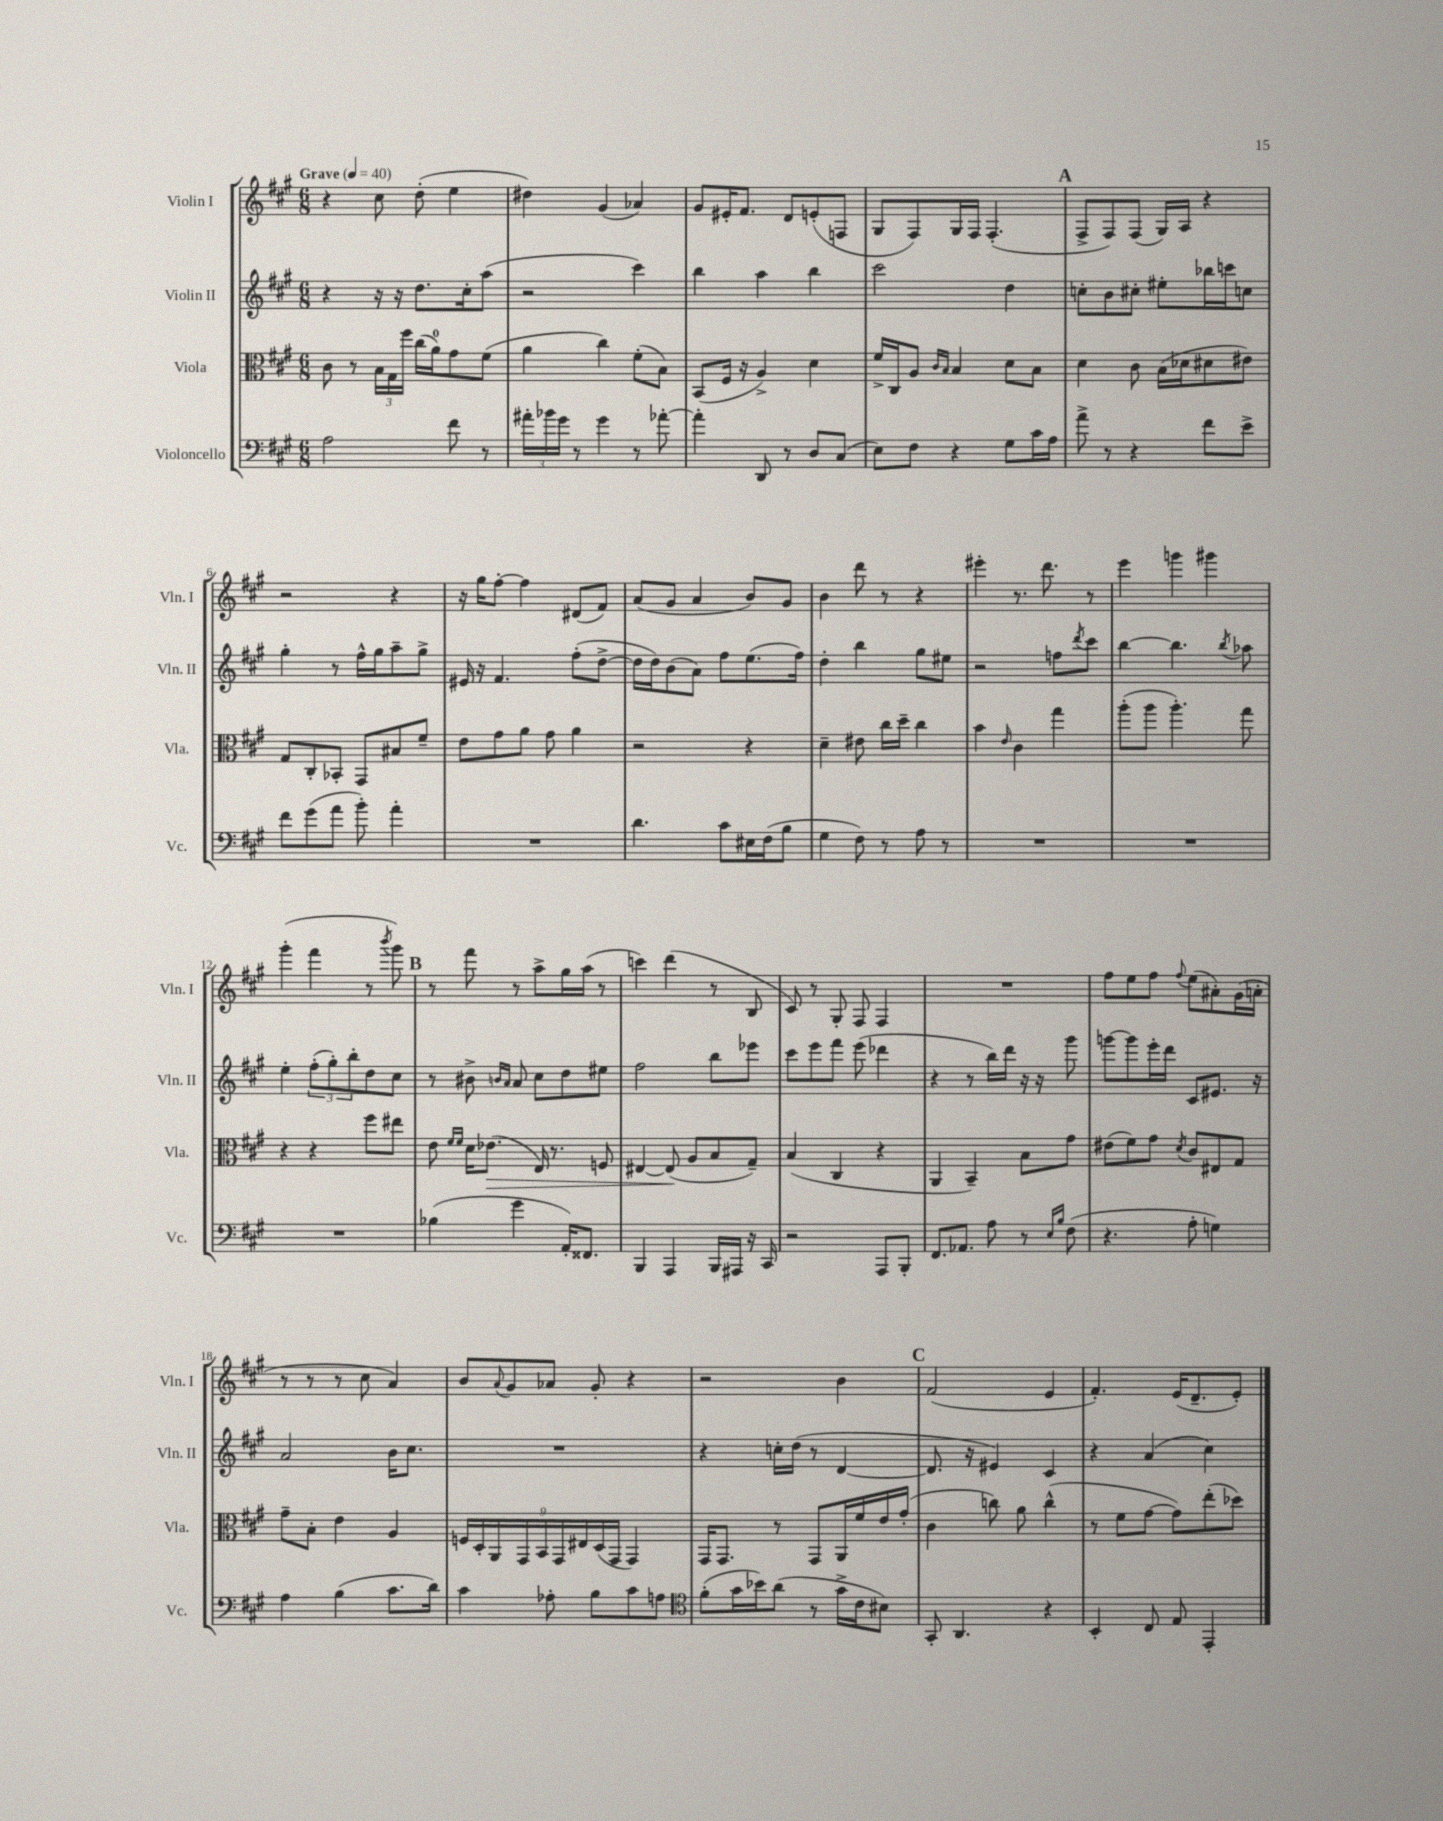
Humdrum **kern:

**kern	**kern	**dynam	**kern	**kern
*part4	*part3	*part3	*part2	*part1
*staff4	*staff3	*staff3	*staff2	*staff1
*I"Violoncello	*I"Viola	*	*I"Violin II	*I"Violin I
*I'Vc.	*I'Vla.	*	*I'Vln. II	*I'Vln. I
*clefF4	*clefC3	*	*clefG2	*clefG2
*k[f#c#g#]	*k[f#c#g#]	*	*k[f#c#g#]	*k[f#c#g#]
*M6/8	*M6/8	*	*M6/8	*M6/8
*MM40	*MM40	*	*MM40	*MM40
=1	=1	=1	=1	=1
!	!	!	!	!LO:TX:a:B:t=Grave
2A\	8c#\	.	4r	4r
.	8r	.	.	.
.	24B\LL	.	16r	8cc#\
.	24G#\	.	.	.
.	.	.	16r	.
.	24ff#\JJ	.	.	.
.	(16cc#\LL	.	8.dd\L	(8dd'\
.	16a\J)	.	.	.
8f#\	8g#\	.	.	4ee\
.	.	.	16cc#'\k	.
8r	(8f#\J	.	(8aa\J	.
=2	=2	=2	=2	=2
24a#X'\LL	4a\	.	2r	4dd#X\)
24b-X\	.	.	.	.
24g#\JJ	.	.	.	.
8r	.	.	.	.
4g#\	4cc#\)	.	.	(4g#/
8r	(8f#'\L	.	4ccc#\)	4a-X/)
[8a-X'\	8B\J)	.	.	.
=3	=3	=3	=3	=3
4a-'\]	(8BB/L	.	4bb\	8g#/L
.	16F#/Jk	.	.	16e#X'/K
.	16r	.	.	8.f#/J
8DD/	4A^/)	.	4aa\	.
8r	.	.	.	8d/L
8D/L	4d\	.	4bb\	(8en'/
(8C#/J	.	.	.	8Fn/J
=4	=4	=4	=4	=4
8E\L)	16f#^/LL	.	2ccc#\	8G#/L
.	16C#/J	.	.	.
8F#\J	8A/J	.	.	8F#/)
.	16qqc#/LL	.	.	.
.	16qqB/JJ	.	.	.
4r	4B/	.	.	16G#/L
.	.	.	.	16F#/JJ
.	.	.	.	(4.F#'/
8G#\L	8d\L	.	4dd\	.
16c#\L	8B\J	.	.	.
16A\JJ	.	.	.	.
!!LO:REH:place=s1:t=A
=5	=5	=5	=5	=5
8a^\	4d\	.	8ccn'\L	8F#^/L
8r	.	.	8b\	8F#/)
4r	8c#\	.	8cc#X'\J	(8F#/J
.	(16B\LL	.	8ee#X'\L	16G#/LL)
.	16d-X\J	.	.	16A/JJ
8f#\L	8d#X\	.	16bb-X\L	4r
.	.	.	16cccn\J	.
8e^\J	8e#X\J)	.	8ccn\J	.
!!LO:LB:g=z
=6	=6	=6	=6	=6
8f#\L	8G#/L	.	4gg#'\	2r
(8g#\	8C#'/	.	.	.
8a\J	8BB-X'/J	.	8r	.
8b'\)	8GG#/L	.	16ff#^^\LL	.
.	.	.	16gg#\J	.
4a'\	8B#X/	.	8aa~\	4r
.	8f#~/J	.	8gg#^\J	.
=7	=7	=7	=7	=7
2.r	8e\L	.	16e#X/	16r
.	.	.	16r	16gg#\KL
.	8g#\	.	4.f#/	[8ff#'\J
.	8a\J	.	.	4ff#\]
.	8g#\	.	.	.
.	4a\	.	(8ff#'\L	(8d#X/L
.	.	.	[8dd^\J	8f#/J)
=8	=8	=8	=8	=8
4.d\	2r	.	16dd\LL]	(8a/L
.	.	.	16dd\J)	.
.	.	.	(8b\	8g#/J
.	.	.	8a\J)	4a/
8c#\L	.	.	8ff#\L	.
16E#X\L	4r	.	(8.ee\	8b/L)
(16F#\J	.	.	.	.
8B\J	.	.	.	8g#/J
.	.	.	16ff#\Jk)	.
=9	=9	=9	=9	=9
4G#\	4d~\	.	4dd'\	4b\
8F#\)	8e#X\	.	4bb\	8ddd\
8r	16cc#\LL	.	.	8r
.	16dd~\JJ	.	.	.
8A\	4cc#\	.	8gg#\L	4r
8r	.	.	8ee#X\J	.
=10	=10	=10	=10	=10
2.r	4b\	.	2r	4eee#X'\
.	16qqe/	.	.	.
.	4c#\	.	.	8.r
.	.	.	.	8.ddd\
.	4gg#\	.	8ffn\L	.
.	.	.	8qddd/	.
.	.	.	8ccc#\J	8r
=11	=11	=11	=11	=11
2.r	(8aa'\L	.	[4bb\	4eee\
.	8aa\J	.	.	.
.	4.aa'\)	.	4.bb\]	4gggn\
.	.	.	.	4ggg#X\
.	.	.	8qbb/	.
.	8gg#\	.	8aa-X\	.
!!LO:LB:g=z
=12	=12	=12	=12	=12
2.r	4r	.	4ee'\	(4ggg#'\
.	4r	.	(12ff#'\L	4fff#\
.	.	.	12gg#'\)	.
.	.	.	12bb'\	.
.	8ff#\L	.	8dd\	8r
.	.	.	.	8qbbb/
.	8ee#X\J	.	8cc#\J	8ggg#\)
!!LO:REH:place=s1:t=B
=13	=13	=13	=13	=13
(4B-X\	8e\	.	8r	8r
.	16qqf#/LL	.	.	.
.	16qqf#/JJ	.	.	.
.	16d\KL	.	8b#X^\	8fff#\
!	!	!LO:HP:b	!	!
.	(8.e-X\J	>	.	.
.	.	.	16qqbn/LL	.
.	.	.	16qqa/JJ	.
4g#\	.	.	8a/	8r
.	16E/)	.	8cc#\L	8aa^\L
.	8.r	.	.	.
16AA'/KL)	.	.	8dd\	16gg#\L
8.FF##X/J	.	.	.	(16aa\JJ
.	8Fn/	.	8ee#X\J	8r
=14	=14	=14	=14	=14
4BBB/	[4E#X/	.	2ff#\	4cccn\)
4AAA/	(8E#/]	.	.	(4ddd\
.	8A/L	]	.	.
16BBB/LL	8B/	.	8bb\L	8r
16AAA#X/JJ	.	.	.	.
16r	8G#~/J)	.	8eee-X\J	8B/
16CC#/	.	.	.	.
=15	=15	=15	=15	=15
2r	(4B/	.	8ccc#\L	8c#/)
.	.	.	8eee\	8r
.	4C#/	.	8fff#\J	8G#'/
.	.	.	(8eee\	8F#/
8AAA/L	4r	.	4ddd-X\	4F#/
8BBB'/J	.	.	.	.
=16	=16	=16	=16	=16
8.FF#/L	4AA/	.	4r	2.r
8.AA-X/J	.	.	.	.
.	4BB~/)	.	8r	.
8A\	.	.	16bb\LL)	.
.	.	.	16ddd\JJ	.
8r	8B\L	.	16r	.
.	.	.	16r	.
16qqE/LL	.	.	.	.
16qqB/JJ	.	.	.	.
(8F#\	8g#\J	.	8ggg#\	.
=17	=17	=17	=17	=17
4.r	(8e#X\L	.	[8gggn\L	8ff#\L
.	8f#\)	.	8ggg\]	8ee\
.	8g#\J	.	16eee'\L	8ff#\J
.	.	.	16ddd\JJ	.
.	8qd/	.	.	8qqff#/
8A'\	8c#/L	.	8c#/L	(8ee\L
4Gn\)	8E#X/	.	8.e#X/J	8a#X'\)
.	8G#/J	.	.	(16g#\L
.	.	.	16r	16an'\JJ
!!LO:LB:g=z
=18	=18	=18	=18	=18
4A\	8g#~\L	.	2a/	8r
.	8B'\J	.	.	8r
(4B\	4e\	.	.	8r
.	.	.	.	8cc#\
8.c#\L	4A/	.	16b\KL	4a/)
.	.	.	8.cc#\J	.
16d\Jk)	.	.	.	.
=19	=19	=19	=19	=19
4c#\	18Fn/LL	.	2.r	8b/L
.	18D'/	.	.	.
.	18AA/	.	.	.
.	.	.	.	8qqa/
.	.	.	.	8g#/
.	18GG#/	.	.	.
.	18BB/	.	.	.
8A-X'\	.	.	.	8a-X/J
.	18GG#/	.	.	.
.	18E#X/	.	.	.
8B\L	.	.	.	8g#'/
.	(18D/	.	.	.
.	18GG#/JJ	.	.	.
8c#\	4GG#/)	.	.	4r
8An\J	.	.	.	.
=20	=20	=20	=20	=20
*clefC4	*	*	*	*
(8f#'\L	16GG#/KL	.	4r	2r
.	8.GG#/J	.	.	.
16g#\L	.	.	.	.
16b-X\J)	.	.	.	.
(8a\J	8r	.	16ccn'\LL	.
.	.	.	(16dd\JJ	.
8r	8GG#/L	.	8r	.
16g#^\LL	16AA/L	.	[4d/	4b\
16c#\J	16f#/	.	.	.
8B#X\J)	16e/	.	.	.
.	(16g#'/JJ	.	.	.
!!LO:REH:place=s1:t=C
=21	=21	=21	=21	=21
8GG#'/	4c#\	.	8.d/]	(2f#/
4.AA/	.	.	.	.
.	.	.	16r	.
.	8ccn\)	.	4e#X/)	.
.	8a\	.	.	.
4r	(4cc^^\	.	4c#/	4e/
=22	=22	=22	=22	=22
4BB'/	8r	.	4r	4.f#'/)
.	8f#\L	.	.	.
8C#/	[8g#\J	.	(4a/	.
8E/	8g#\L])	.	.	(16e/KL
.	.	.	.	8.d~/
4EE'/	(8ee'\	.	4cc#\)	.
.	8dd-X\J)	.	.	8e'/J)
==	==	==	==	==
*-	*-	*-	*-	*-
